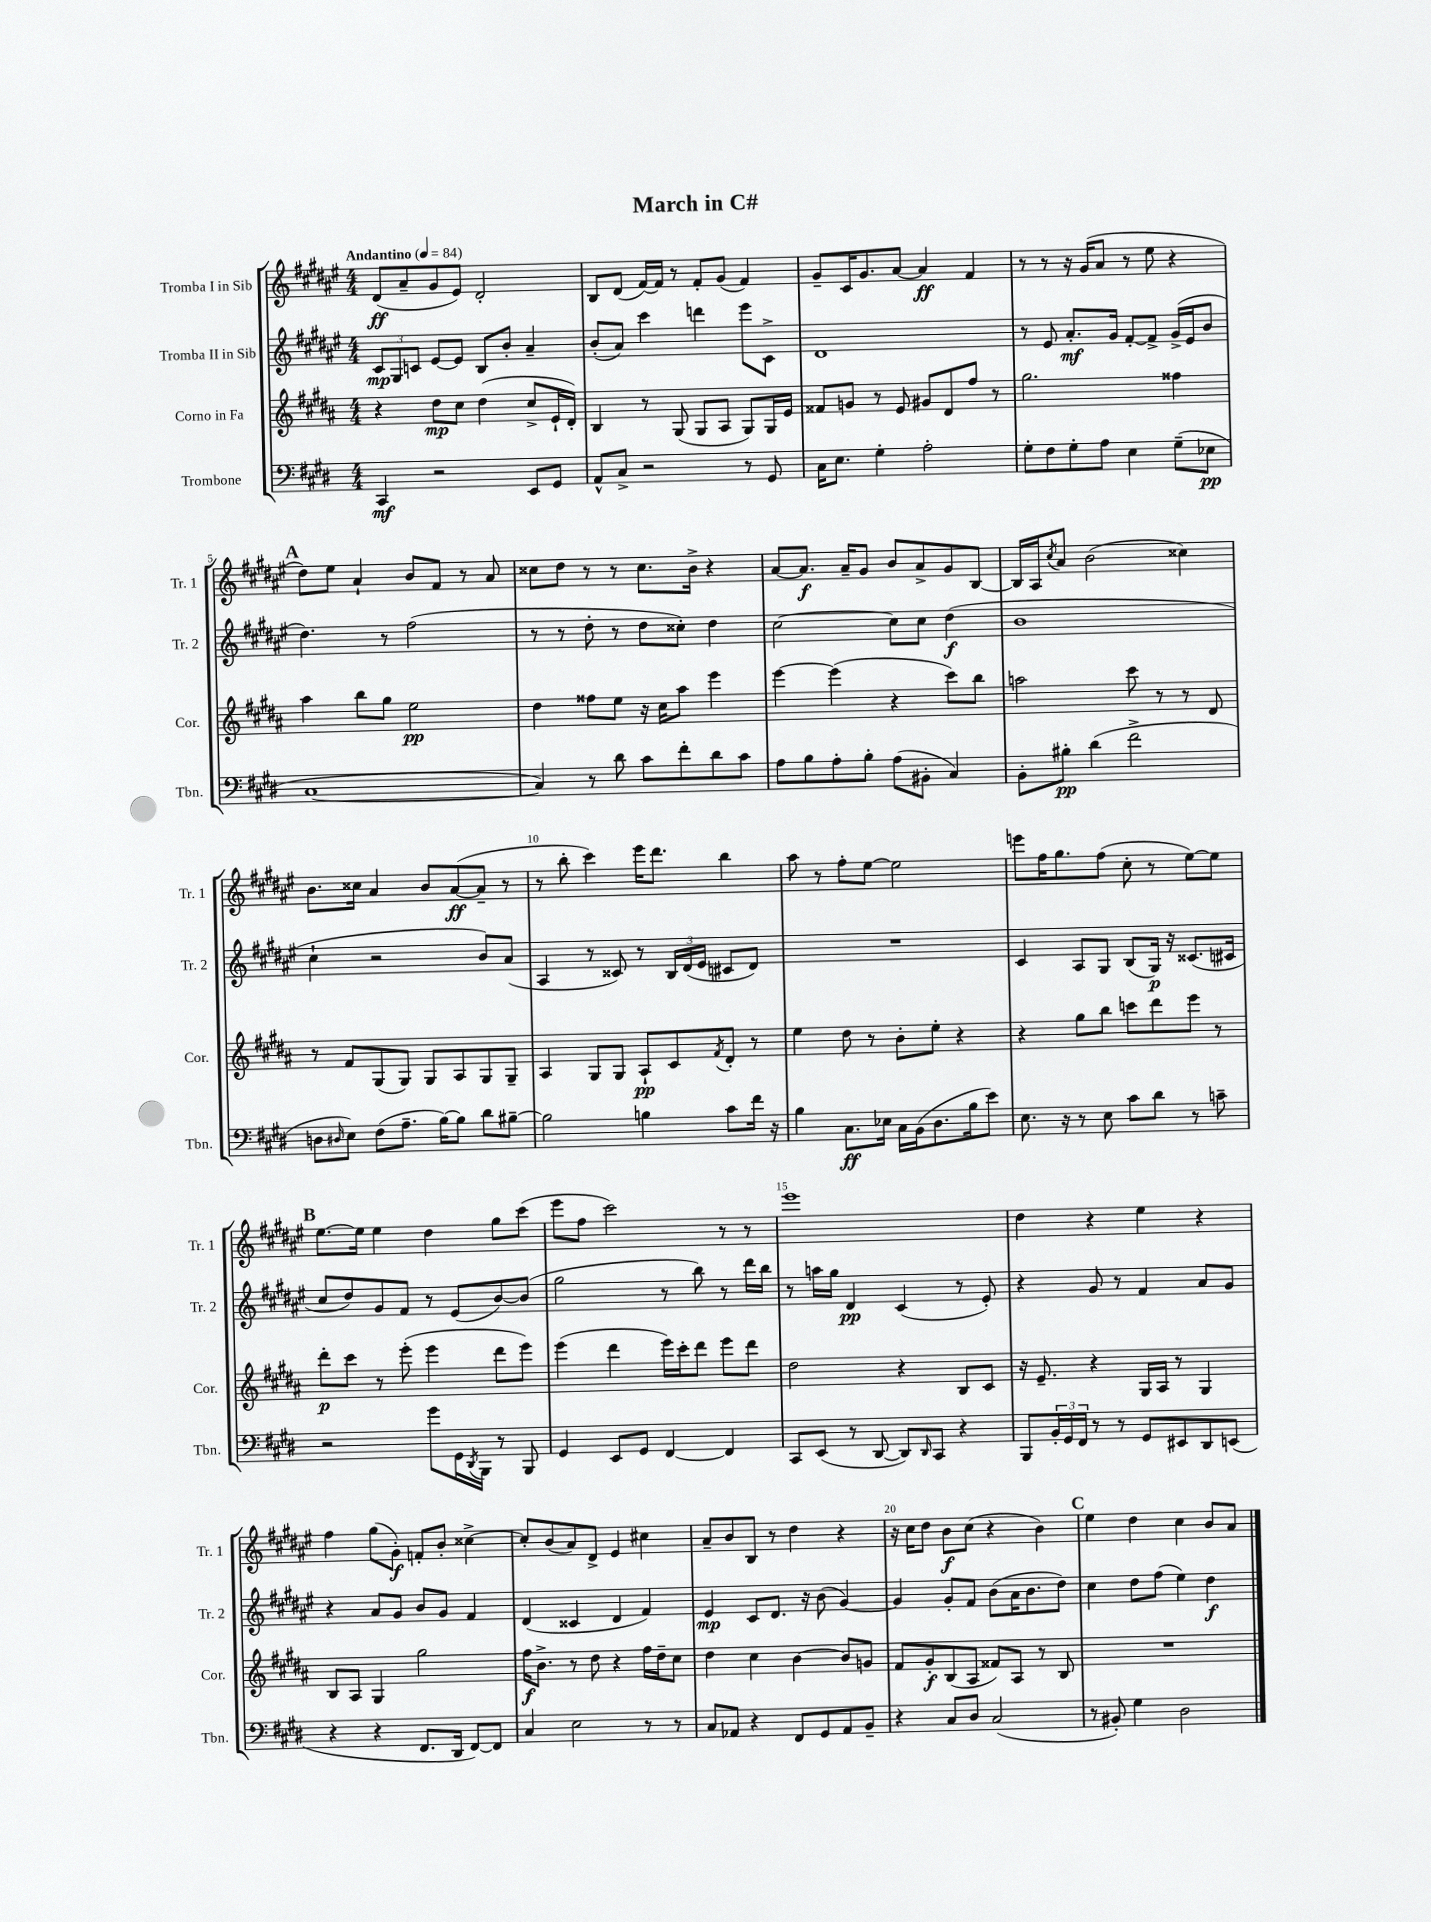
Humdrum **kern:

**kern	**kern	**kern	**kern
*staff4	*staff3	*staff2	*staff1
*clefF4	*clefG2	*clefG2	*clefG2
*k[f#c#g#d#]	*k[f#c#g#d#a#]	*k[f#c#g#d#a#e#]	*k[f#c#g#d#a#e#]
*M4/4	*M4/4	*M4/4	*M4/4
*MM84	*MM84	*MM84	*MM84
4CC#	4r	12c#	(8d#
.	.	12G#	.
.	.	.	8a#~
.	.	12c	.
2r	8dd#	[8e#	8g#
.	8cc#	8e#]	8e#)
.	(4dd#	8B	2d#'
.	.	8b'	.
8EE	8cc#^	4a#~	.
8GG#	16e`	.	.
.	16d#')	.	.
=	=	=	=
8AA^^	4B	(8b'	8B
8C#^	.	8a#)	(8d#
2r	8r	4ccc#	[16f#)
.	.	.	16f#]
.	(8G#	.	8r
.	8G#	4ddd	8f#'
.	8A#	.	(8g#
8r	8G#)	8eee#	4f#)
8GG#	16G#	8c#^	.
.	16e	.	.
=	=	=	=
16C#	8f##	1d#	8g#~
8.E	.	.	.
.	8g	.	16c#
.	.	.	8.g#
4G#'	8r	.	.
.	8e	.	[8a#
2A'	8g#	.	4a#]
.	8d#	.	.
.	8ff#	.	4f#
.	8r	.	.
=	=	=	=
8G#'	2.gg#	8r	8r
8F#	.	8e#	8r
8G#'	.	8.a#'	16r
.	.	.	(16g#
8A	.	.	8a#
.	.	16g#	.
4E	.	[8f#'	8r
.	.	8f#^]	8ee#
(8G#~	4ff##	(16g#^	4r
.	.	16e#	.
8E-	.	8b	.
=	=	=	=
[1C#	4aa#	4.dd#)	8dd#)
.	.	.	8ee#
.	8bb	.	4a#`
.	8gg#	8r	.
.	2ee	(2ff#	8b
.	.	.	8f#
.	.	.	8r
.	.	.	8a#
=	=	=	=
4C#])	4dd#	8r	8cc##
.	.	8r	8dd#
8r	8ff##	8dd#'	8r
8d#	8ee	8r	8r
8c#	16r	8dd#	8.cc##
.	16cc#	.	.
8f#'	8aa#	8cc##')	.
.	.	.	16b^
8d#	4eee	4dd#	4r
8c#	.	.	.
=	=	=	=
8A	[4eee	[2cc#	[8a#
8B	.	.	8.a#]
8A'	(4eee]	.	.
.	.	.	16a#~
8B'	.	.	8g#
(8A	4r	8cc#]	8b
8BB#'	.	8cc#	8a#^
4C#)	8ccc#)	(4dd#	8g#
.	8bb	.	[8B
=	=	=	=
8BB'	2aa	1b	16B]
.	.	.	16A#
.	.	.	8qcc#
8B#'	.	.	8a#
(4d#	.	.	(2b
2f#^	8ccc#	.	.
.	8r	.	.
.	8r	.	4cc##)
.	8d#	.	.
=	=	=	=
8D	8r	4cc#`	8.b
16qqD#	.	.	.
8E)	8f#	.	.
.	.	.	16cc##
(8F#	(8G#	2r	4a#
8.A~	8G#)	.	.
.	8G#	.	8b
[16B)	.	.	.
8B]	8A#	.	([8a#
8d#	8G#	8b)	8a#~]
[8B#~	8G#~	(8a#	8r
=	=	=	=
2B#]	4A#	4A#	8r
.	.	.	8bb'
.	8G#	8r	4ccc#)
.	8G#	8c##)	.
4B	8A#`	8r	16eee#
.	.	.	8.ddd#
.	8c#	24B	.
.	.	(24d#	.
.	.	24e#	.
.	8qf#	.	.
8c#	8d#'	8c#	4bb
16f#	8r	8d#)	.
16r	.	.	.
=	=	=	=
4B	4ee	1r	8aa#
.	.	.	8r
8.C#	8dd#	.	8ff#'
.	8r	.	[8ee#
16E-	.	.	.
16C#	8b'	.	2ee#]
(16BB	.	.	.
8.D#	8ee'	.	.
.	4r	.	.
16B	.	.	.
8e)	.	.	.
=	=	=	=
8.E	4r	4c#	8eee
.	.	.	16ff#
16r	.	.	8.gg#
8r	8gg#	8A#	.
8E	8bb	8G#	(8ff#
8c#	8ccc	(8B	8cc#'
8d#	8ddd#	16G#)	8r
.	.	16r	.
8r	8eee	(8.c##	[8ee#)
8c~	8r	.	8ee#]
.	.	16c#	.
=	=	=	=
2r	8ddd#'	8cc#	[8.ee#
.	8ccc#	8dd#)	.
.	.	.	16ee#]
.	8r	8g#	4ee#
.	(8eee'	8f#	.
8g#	4eee	8r	4dd#
16GG#	.	(8e#	.
8qDD#	.	.	.
16BBB	.	.	.
8r	8ddd#	[8b)	8gg#
8BBB	8eee)	(8b]	(8ccc#
=	=	=	=
4GG#	(4eee	2gg#	8eee#
.	.	.	8ff#
8EE	4ddd#	.	2ccc#)
8GG#	.	.	.
[4FF#	16eee)	8r	.
.	16ccc#'	.	.
.	8ddd#	8bb)	.
4FF#]	8eee	8r	8r
.	8ddd#	16ddd#	8r
.	.	16bb	.
=	=	=	=
8CC#	2dd#	8r	1eee#
(8EE	.	16aa	.
.	.	16gg#	.
8r	.	4d#	.
[8DD#	.	.	.
8DD#])	4r	(4c#	.
16qqDD#	.	.	.
8CC#	.	.	.
4r	8B	8r	.
.	8c#	8e#')	.
=	=	=	=
8BBB	16r	4r	4dd#
.	8.e~	.	.
24BB'	.	.	.
24GG#	.	.	.
24FF#	.	.	.
8r	4r	8g#	4r
8r	.	8r	.
8GG#	16G#	4f#	4ee#
.	16A#	.	.
8EE#	8r	.	.
8DD#	4G#	8a#	4r
(8EE	.	8g#	.
=	=	=	=
4r	8B	4r	4ff#
.	8A#	.	.
4r	4G#	8a#	(8gg#
.	.	8g#	8g#')
8.FF#	2gg#	8b	8f'
.	.	8g#	8b'
16DD#	.	.	.
[8FF#)	.	4f#	[4cc##^
8FF#]	.	.	.
=	=	=	=
4C#	16ff#	(4d#	8cc##']
.	8.b^	.	.
.	.	.	(8b
2E	8r	4c##	8a#)
.	8dd#	.	8d#^
.	4r	4d#	4e#
8r	16ff#	4f#)	4cc#
.	16dd#~	.	.
8r	8cc#	.	.
=	=	=	=
8C#	4dd#	4e#	8a#~
8AA-	.	.	8b
4r	4cc#	8c#	8B
.	.	8.d#	8r
8FF#	[4b	.	4dd#
.	.	16r	.
8GG#	.	(8b	.
8AA-	8b]	[4g#)	4r
8BB~	8g	.	.
=	=	=	=
4r	8f#	4g#]	16r
.	.	.	16cc#
.	8g#'	.	8dd#
8C#	(8B	8g#'	8b
8D#	8A#	8f#	(8cc#
(2C#	8f##)	(8b	4r
.	8A#	16a#	.
.	.	8.b	.
.	8r	.	4b)
.	8B	8dd#)	.
=	=	=	=
8r	1r	4cc#	4ee#
8BB#')	.	.	.
4G#	.	8dd#	4dd#
.	.	(8ff#	.
2D#	.	4ee#)	4cc#
.	.	4dd#	8b
.	.	.	8a#
==	==	==	==
*-	*-	*-	*-
